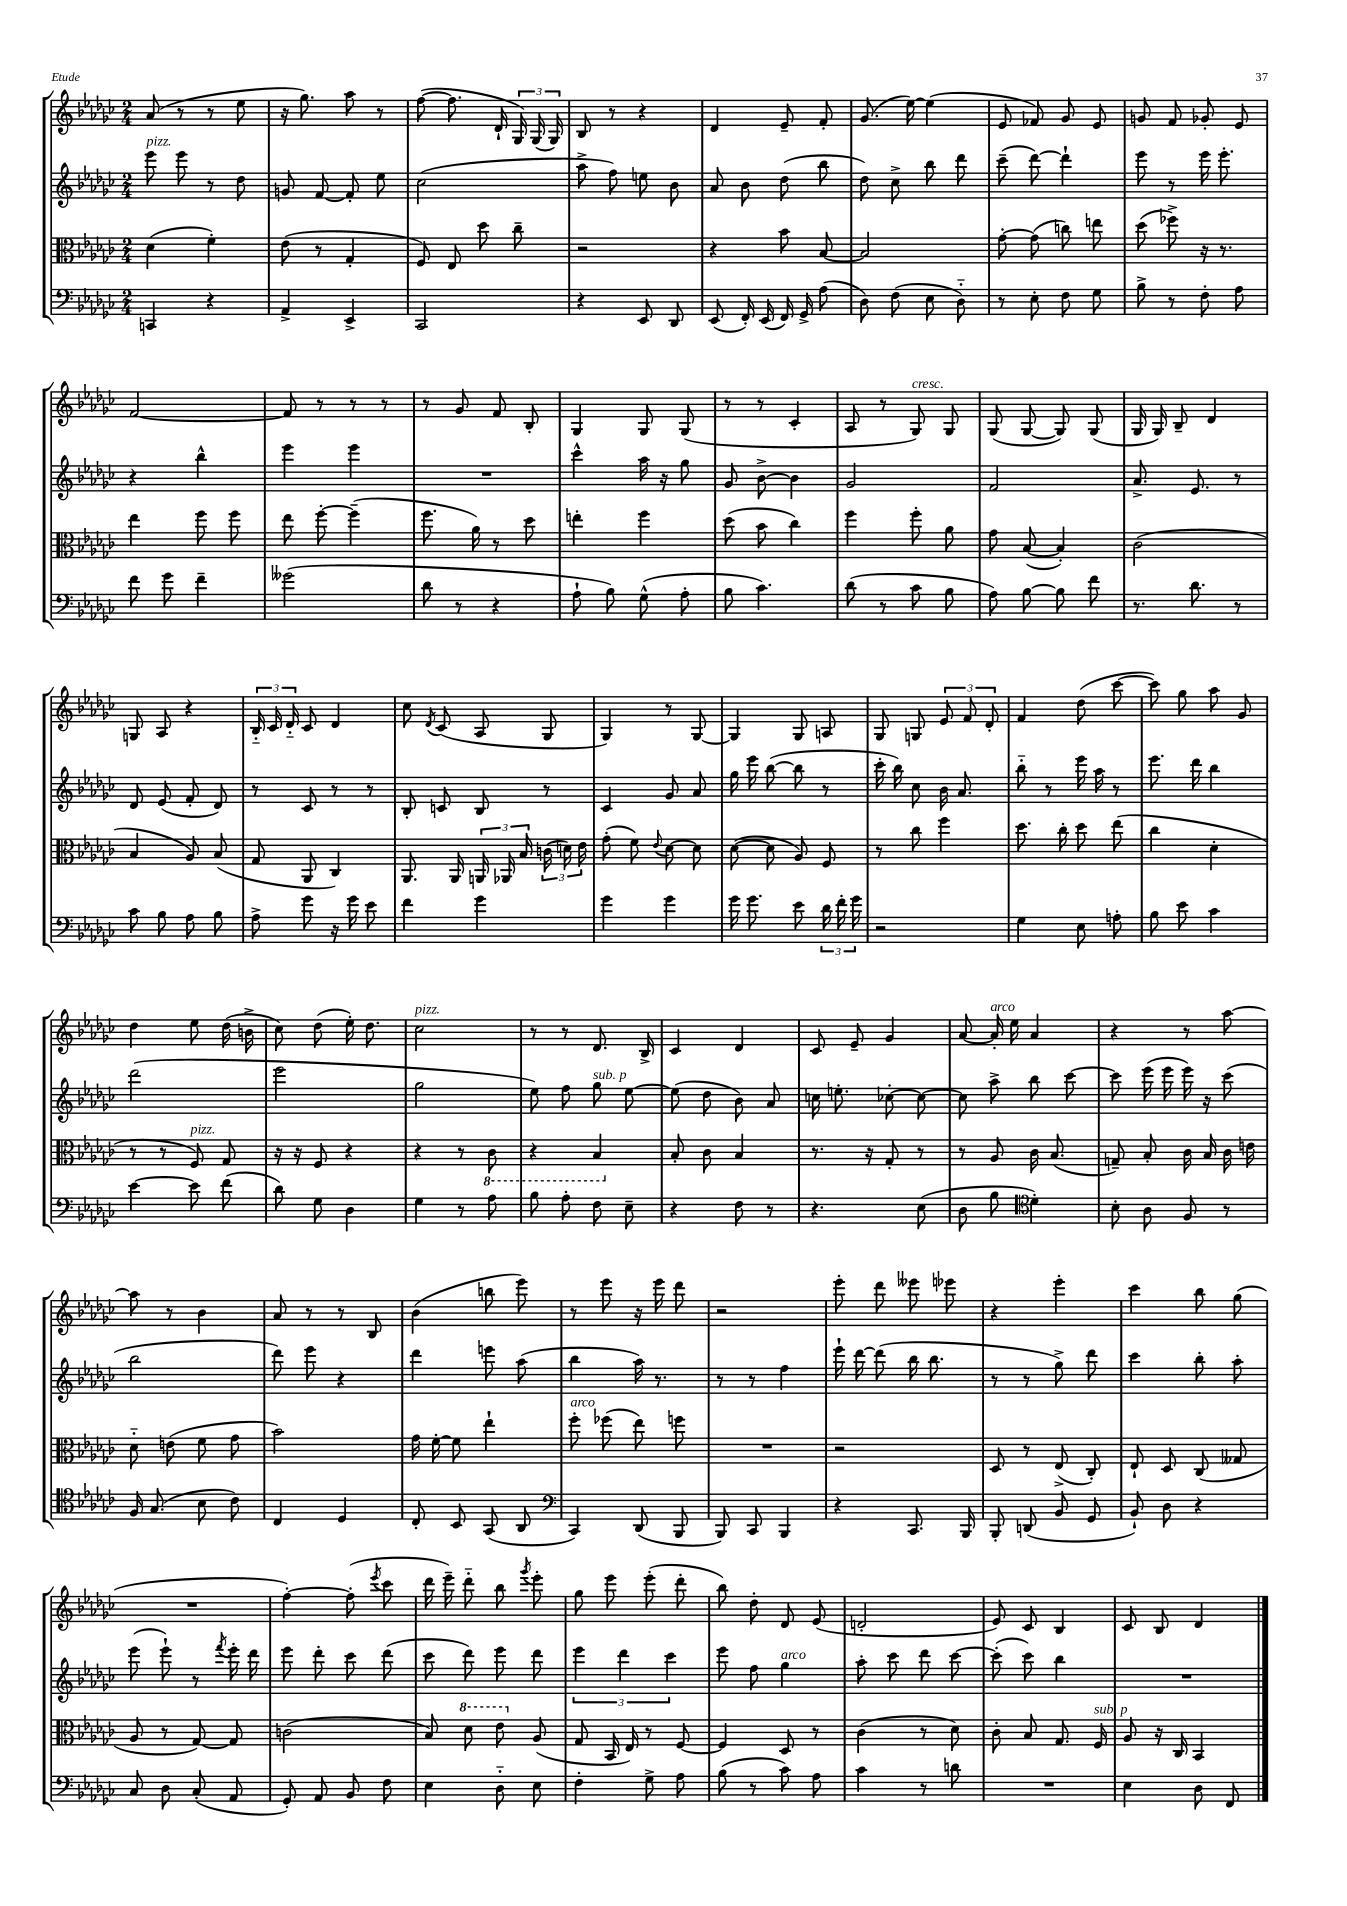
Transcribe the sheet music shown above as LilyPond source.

<<
\new StaffGroup <<
\new Staff = "s0" {
    \clef treble \key ges \major \numericTimeSignature \time 2/4
    \autoBeamOff aes'8( r8 r8 ees''8 |
    r16 ges''8.) aes''8 r8 |
    f''8~( f''8. des'16-! \tuplet 3/2 { ges16) ges16( ges16) } |
    bes8 r8 r4 |
    des'4 ees'8-- f'8-. |
    ges'8.( ees''16~) ees''4( |
    ees'8 fes'8) ges'8 ees'8 |
    g'8 f'8 ges'8-. ees'8 |
    f'2~ |
    f'8 r8 r8 r8 |
    r8 ges'8 f'8 bes8-. |
    ges4 ges8 ges8( |
    r8 r8 ces'4-. |
    aes8 r8 ges8^\markup { \italic "cresc." }) ges8 |
    ges8( ges8~ ges8) ges8( |
    ges16 ges16) bes8-- des'4 |
    g8 aes8 r4 |
    \tuplet 3/2 { bes16-_ ces'16 des'16-_ } ces'8 des'4 |
    ces''8 \acciaccatura { des'8 } ces'8( aes8 ges8 |
    ges4) r8 ges8~ |
    ges4 ges8 a8 |
    ges8 g8 \tuplet 3/2 { ees'8 f'8 des'8-. } |
    f'4 des''8( ces'''8~ |
    ces'''8) ges''8 aes''8 ges'8 |
    des''4 ees''8 des''16( b'16-> |
    ces''8) des''8( ees''16-.) des''8. |
    ces''2^\markup { \italic "pizz." } |
    r8 r8 des'8. bes16-> |
    ces'4 des'4 |
    ces'8 ees'8-- ges'4 |
    aes'8~ aes'16-.^\markup { \italic "arco" } ees''16 aes'4 |
    r4 r8 aes''8~ |
    aes''8 r8 bes'4 |
    aes'8 r8 r8 bes8 |
    bes'4( b''8 ees'''8) |
    r8 ees'''8 r16 ees'''16 des'''8 |
    r2 |
    ees'''8-. des'''8 eeses'''8 ees'''8 |
    r4 ees'''4-. |
    ces'''4 bes''8 ges''8( |
    R2 |
    f''4~-.) f''8-.( \acciaccatura { ees'''8 } ces'''8 |
    des'''16 ees'''16--) des'''8-_ bes''8 \acciaccatura { ges'''8 } ees'''8-. |
    ges''8 ees'''8 ees'''8-.( des'''8-. |
    bes''8) des''8-. des'8 ees'8( |
    d'2-. |
    ees'8) ces'8 bes4 |
    ces'8 bes8 des'4 \bar "|." |
}
\new Staff = "s1" {
    \clef treble \key ges \major \numericTimeSignature \time 2/4
    \autoBeamOff ees'''8^\markup { \italic "pizz." } ees'''8 r8 des''8 |
    g'8 f'8~ f'8-. ees''8 |
    ces''2( |
    aes''8-> f''8) e''8 bes'8 |
    aes'8 bes'8 des''8( bes''8 |
    des''8) ces''8-> bes''8 des'''8 |
    ces'''8--( des'''8~) des'''4-! |
    ees'''8 r8 ees'''16 ees'''8.-. |
    r4 bes''4-^ |
    ees'''4 ees'''4 |
    R2 |
    ces'''4-^ aes''16 r16 ges''8 |
    ges'8 bes'8~-> bes'4 |
    ges'2 |
    f'2 |
    aes'8.-> ees'8. r8 |
    des'8 ees'8( f'8-. des'8) |
    r8 ces'8 r8 r8 |
    bes8-. c'8 bes8 r8 |
    ces'4 ges'8 aes'8 |
    ges''16 ees'''16 bes''8~( bes''8 r8 |
    ces'''16-. bes''16) ces''8 bes'16 aes'8. |
    bes''8-_ r8 ees'''16 aes''16 r8 |
    ees'''8. des'''16 bes''4 |
    des'''2( |
    ees'''2 |
    ges''2 |
    ees''8) f''8 ges''8^\markup { \italic "sub. p" } ees''8~ |
    ees''8( des''8 bes'8) aes'8 |
    c''16 e''8.-. ces''8~-. ces''8~ |
    ces''8 aes''8-> bes''8 ces'''8~ |
    ces'''8 ees'''16( ees'''16 ees'''16) r16 ces'''8( |
    bes''2 |
    des'''8) ees'''8 r4 |
    des'''4 e'''8 aes''8( |
    bes''4 aes''16) r8. |
    r8 r8 f''4 |
    ees'''16-! des'''16~ des'''8( bes''16 bes''8. |
    r8 r8 ges''8->) des'''8 |
    ces'''4 bes''8-. aes''8-. |
    ees'''8( ees'''8-!) r8 \acciaccatura { f'''8 } ees'''16-. des'''16 |
    ees'''8 des'''8-. ces'''8 des'''8( |
    ces'''8 des'''8) ees'''8 des'''8 |
    \tuplet 3/2 { ees'''4 des'''4 ces'''4 } |
    ees'''8 f''8 ges''4^\markup { \italic "arco" } |
    aes''8-. ces'''8 des'''8 ces'''8~ |
    ces'''8-.( ces'''8) bes''4 |
    R2 \bar "|." |
}
\new Staff = "s2" {
    \clef alto \key ges \major \numericTimeSignature \time 2/4
    \autoBeamOff des'4( f'4-.) |
    ees'8( r8 ges4-. |
    f8) ees8 des''8 ces''8-- |
    r2 |
    r4 bes'8 bes8~ |
    bes2 |
    ges'8~-. ges'8( c''8) e''8 |
    des''8( fes''8->) r16 r8. |
    ees''4 f''8 f''8 |
    ees''8 f''8~-. f''4--( |
    f''8. aes'16) r8 des''8 |
    e''4-. f''4 |
    des''8( bes'8 ces''4) |
    f''4 f''8-. aes'8 |
    ges'8 bes8~( bes4-.) |
    ces'2( |
    bes4 aes8) bes8( |
    ges8 aes,8 ces4) |
    aes,8. aes,16 \tuplet 3/2 { a,16 aes,16 bes16 } \tuplet 3/2 { c'16( d'16) ees'16 } |
    ges'8-.( f'8) \appoggiatura { ees'8 } des'8~ des'8 |
    des'8~( des'8 aes8) f8 |
    r8 ces''8 f''4 |
    des''8. ces''16-. des''8 ees''8( |
    ces''4 des'4-. |
    r8 r8 f8^\markup { \italic "pizz." }) ges8 |
    r16 r16 f8 r4 |
    r4 r8 \ottava #-1 ces8 |
    r4 bes,4 \ottava #0 |
    bes8-. ces'8 bes4 |
    r8. r16 ges8-. r8 |
    r8 aes8 ces'16 bes8.( |
    g8--) bes8-. ces'16 bes16 ces'16 e'16 |
    des'8-_ e'8( f'8 ges'8 |
    bes'2) |
    ges'16 f'16~-. f'8 ees''4-! |
    f''8-.^\markup { \italic "arco" } fes''8( ees''8) f''8 |
    R2 |
    r2 |
    des8 r8 ees8->( ces8-.) |
    ees8-! des8 ces8( geses8 |
    aes8 r8 ges8~) ges8 |
    c'2( |
    bes8) \ottava #1 des''8 ees''8 \ottava #0 aes8( |
    ges8 bes,16 ees16) r8 f8~ |
    f4 des8 r8 |
    ces'4( r8 des'8) |
    ces'8-. bes8 ges8. f16^\markup { \italic "sub. p" } |
    aes8 r16 ces16 bes,4 \bar "|." |
}
\new Staff = "s3" {
    \clef bass \key ges \major \numericTimeSignature \time 2/4
    \autoBeamOff c,4 r4 |
    aes,4-> ees,4-> |
    ces,2 |
    r4 ees,8 des,8 |
    ees,8( f,16-.) ees,16( f,16) ges,16-> aes8( |
    des8) f8( ees8 des8-_) |
    r8 ees8-. f8 ges8 |
    bes8-> r8 f8-. aes8 |
    f'8 ges'8 f'4-- |
    geses'2( |
    des'8 r8 r4 |
    aes8-! bes8) ges8-^( aes8-. |
    bes8 ces'4.) |
    des'8( r8 ces'8 bes8 |
    aes8) bes8~ bes8 f'8 |
    r8. des'8. r8 |
    ces'8 bes8 aes8 bes8 |
    aes8-> ges'8 r16 ges'16 ees'8 |
    f'4 ges'4 |
    ges'4 ges'4 |
    ges'16 ges'8. ees'8 \tuplet 3/2 { des'16 f'16-. ges'16 } |
    r2 |
    ges4 ees8 a8-. |
    bes8 ees'8 ces'4 |
    ees'4~ ees'8 f'8( |
    des'8) ges8 des4 |
    ges4 r8 aes8 |
    bes8 aes8-. f8 ees8-- |
    r4 f8 r8 |
    r4. ees8( |
    des8 bes8 \clef tenor des'4-.) |
    bes8-. aes8 f8 r8 |
    f16 ges8.( bes8 ces'8) |
    ces4 des4 |
    ces8-. bes,8 ges,8( aes,8 |
    \clef bass ces,4) des,8( bes,,8 |
    bes,,8) ces,8 bes,,4 |
    r4 ces,8. bes,,16 |
    bes,,8-. d,8( bes,8 ges,8 |
    bes,8-!) des8 r4 |
    ces8 des8 ces8-.( aes,8 |
    ges,8-.) aes,8 bes,8 f8 |
    ees4 des8-_ ees8 |
    f4-. ges8-> aes8 |
    bes8( r8 ces'8) aes8 |
    ces'4 r8 d'8 |
    R2 |
    ees4 des8 f,8 \bar "|." |
}
>>
>>
\layout { \context { \Score \remove "Bar_number_engraver" } }
